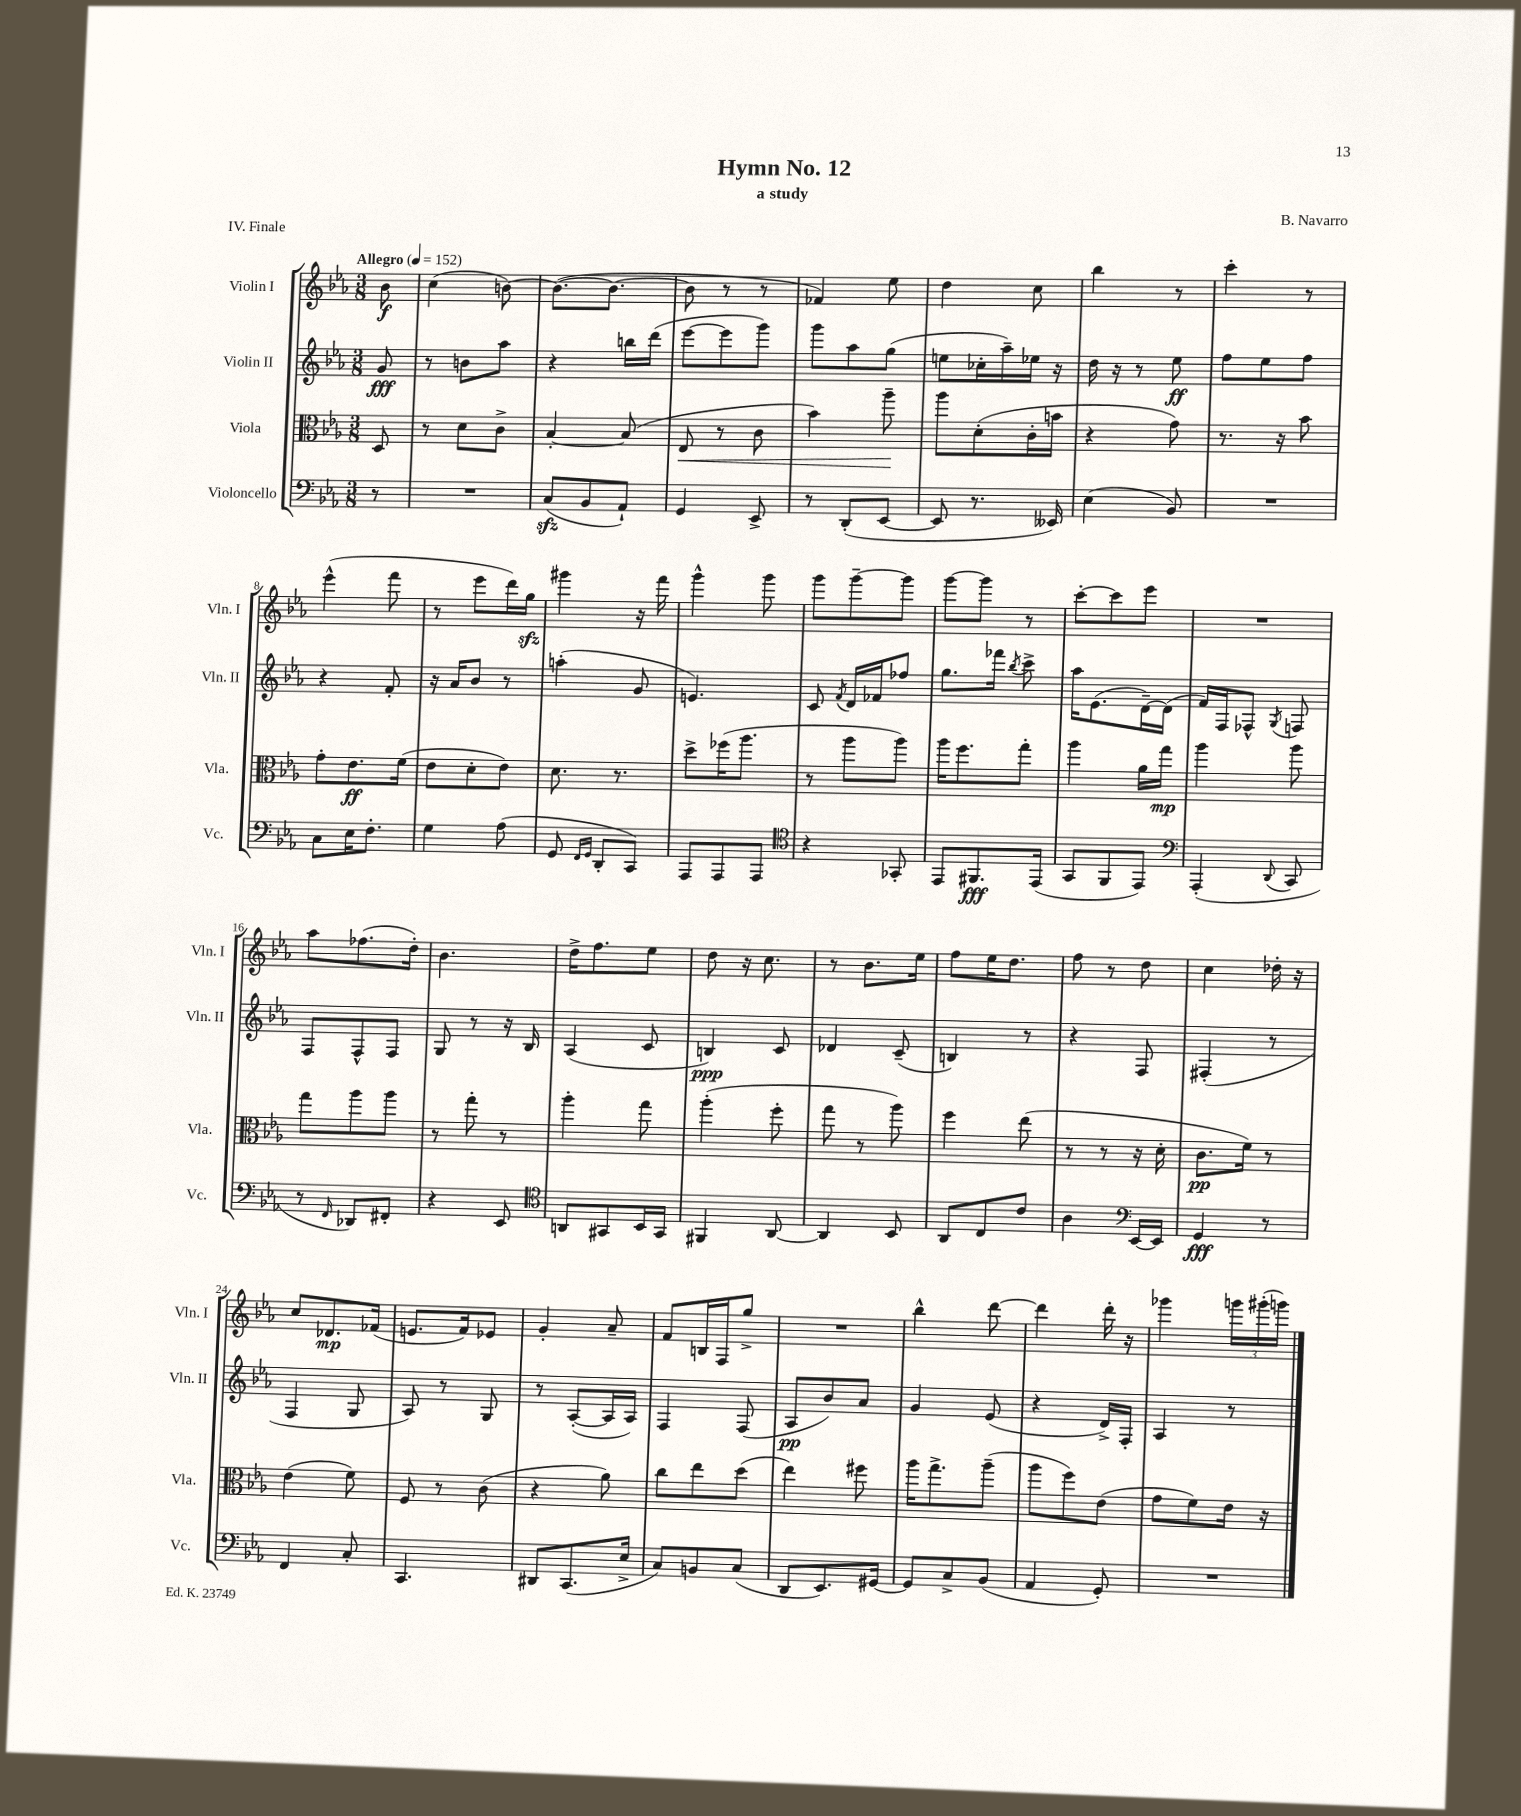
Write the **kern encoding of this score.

**kern	**dynam	**kern	**dynam	**kern	**dynam	**kern	**dynam
*part4	*part4	*part3	*part3	*part2	*part2	*part1	*part1
*staff4	*staff4	*staff3	*staff3	*staff2	*staff2	*staff1	*staff1
*I"Violoncello	*	*I"Viola	*	*I"Violin II	*	*I"Violin I	*
*I'Vc.	*	*I'Vla.	*	*I'Vln. II	*	*I'Vln. I	*
*clefF4	*	*clefC3	*	*clefG2	*	*clefG2	*
*k[b-e-a-]	*	*k[b-e-a-]	*	*k[b-e-a-]	*	*k[b-e-a-]	*
*M3/8	*	*M3/8	*	*M3/8	*	*M3/8	*
*MM152	*	*MM152	*	*MM152	*	*MM152	*
=	=	=	=	=	=	=	=
!	!	!	!	!	!	!LO:TX:a:B:t=Allegro	!
8r	.	8D/	.	8g/	fff	8b-\	f
=1	=1	=1	=1	=1	=1	=1	=1
4.r	.	8r	.	8r	.	(4cc\	.
.	.	8d\L	.	8bn\L	.	.	.
.	.	8c^\J	.	8aa-\J	.	[8bn\)	.
=2	=2	=2	=2	=2	=2	=2	=2
(8Czz/L	.	[4B-'/	.	4r	.	(8.b\L_	.
8BB-/	.	.	.	.	.	.	.
.	.	.	.	.	.	8.b\J_	.
8AA-`/J)	.	(8B-/]	.	16bbn\LL	.	.	.
.	.	.	.	(16ddd\JJ	.	.	.
=3	=3	=3	=3	=3	=3	=3	=3
!	!	!	!LO:HP:b	!	!	!	!
4GG/	.	8E-/	<	[8eee-\L	.	8b\]	.
.	.	8r	.	8eee-\]	.	8r	.
8EE-^/	.	8c\	.	8ggg\J)	.	8r	.
=4	=4	=4	=4	=4	=4	=4	=4
8r	.	4b-\)	.	8ggg\L	.	4f-X/)	.
(8DD'/L	.	.	.	8aa-\	.	.	.
[8EE-/J	.	8aa-~\	.	(8gg\J	.	8ee-\	.
.	.	.	[	.	.	.	.
=5	=5	=5	=5	=5	=5	=5	=5
8EE-/]	.	8aa-\L	.	8een\L	.	4dd\	.
8.r	.	(8d'\	.	16cc-X'\L	.	.	.
.	.	.	.	16aa-~\)	.	.	.
.	.	16c'\L	.	16ee-X\JJ	.	8cc\	.
16EE--X/)	.	16bn\JJ	.	16r	.	.	.
=6	=6	=6	=6	=6	=6	=6	=6
(4E-\	.	4r	.	16dd\	.	4bb-\	.
.	.	.	.	16r	.	.	.
.	.	.	.	8r	.	.	.
8BB-/)	.	8g\)	.	8ee-\	ff	8r	.
=7	=7	=7	=7	=7	=7	=7	=7
4.r	.	8.r	.	8ff\L	.	4ccc'\	.
.	.	.	.	8ee-\	.	.	.
.	.	16r	.	.	.	.	.
.	.	8b-\	.	8ff\J	.	8r	.
!!LO:LB:g=z
=8	=8	=8	=8	=8	=8	=8	=8
8C\L	.	8g'\L	.	4r	.	(4eee-^^\	.
16E-\K	.	8.e-\	ff	.	.	.	.
8.F'\J	.	.	.	.	.	.	.
.	.	.	.	8f'/	.	8fff\	.
.	.	(16f\Jk	.	.	.	.	.
=9	=9	=9	=9	=9	=9	=9	=9
4G\	.	8e-\L	.	16r	.	8r	.
.	.	.	.	16a-/KL	.	.	.
.	.	8d'\	.	8b-/J	.	8eee-\L	.
(8A-\	.	8e-\J)	.	8r	.	16ddd\L)	.
.	.	.	.	.	.	16ggzz\JJ	.
=10	=10	=10	=10	=10	=10	=10	=10
8GG/	.	8.d\	.	(4aan'\	.	4ggg#X\	.
16qqFF/LL	.	.	.	.	.	.	.
16qqGG/JJ	.	.	.	.	.	.	.
8DD'/L	.	.	.	.	.	.	.
.	.	8.r	.	.	.	.	.
8CC/J)	.	.	.	8g/	.	16r	.
.	.	.	.	.	.	16fff\	.
=11	=11	=11	=11	=11	=11	=11	=11
8AAA-/L	.	8dd^\L	.	4.en/)	.	4ggg^^\	.
8AAA-/	.	(16ff-X\K	.	.	.	.	.
.	.	8.aa-\J	.	.	.	.	.
8AAA-/J	.	.	.	.	.	8ggg\	.
=12	=12	=12	=12	=12	=12	=12	=12
*clefC4	*	*	*	*	*	*	*
4r	.	8r	.	8c/	.	8ggg\L	.
.	.	.	.	8qf/	.	.	.
.	.	8aa-\L	.	16d/LL	.	[8ggg~\	.
.	.	.	.	16f-X/J	.	.	.
8GG-X'/	.	8aa-\J)	.	8ff-X/J	.	8ggg\J]	.
=13	=13	=13	=13	=13	=13	=13	=13
8EE-/L	.	16aa-\KL	.	8.gg\L	.	[8ggg\L	.
.	.	8.ff\	.	.	.	.	.
8.FF#X/	fff	.	.	.	.	8ggg\J]	.
.	.	.	.	16fff-X\Jk	.	.	.
.	.	.	.	8qbb-/	.	.	.
.	.	8gg'\J	.	8ccc^\	.	8r	.
(16EE-/Jk	.	.	.	.	.	.	.
=14	=14	=14	=14	=14	=14	=14	=14
8GG/L	.	4aa-\	.	16aa-\KL	.	[8ccc'\L	.
.	.	.	.	(8.e-\	.	.	.
8FF/	.	.	.	.	.	8ccc\]	.
8EE-/J)	.	16a-\LL	.	[16d~\L)	.	8eee-\J	.
.	.	16gg\JJ	mp	(16d\JJ]	.	.	.
=15	=15	=15	=15	=15	=15	=15	=15
*clefF4	*	*	*	*	*	*	*
(4AAA-'/	.	4aa-\	.	16f/LL)	.	4.r	.
.	.	.	.	16F/J	.	.	.
.	.	.	.	8F-X^^/J	.	.	.
8qqDD/	.	.	.	8qG/	.	.	.
8CC/	.	8aa-\	.	8Fn/	.	.	.
!!LO:LB:g=z
=16	=16	=16	=16	=16	=16	=16	=16
8r	.	8gg\L	.	8F/L	.	8aa-\L	.
16qqFF/	.	.	.	.	.	.	.
8DD-X/L)	.	8aa-\	.	8F^^/	.	(8.ff-X\	.
8FF#X'/J	.	8aa-\J	.	8F/J	.	.	.
.	.	.	.	.	.	16dd'\Jk)	.
=17	=17	=17	=17	=17	=17	=17	=17
4r	.	8r	.	8G/	.	4.b-\	.
.	.	8gg'\	.	8r	.	.	.
8EE-/	.	8r	.	16r	.	.	.
.	.	.	.	16B-/	.	.	.
=18	=18	=18	=18	=18	=18	=18	=18
*clefC4	*	*	*	*	*	*	*
8AAn/L	.	4aa-'\	.	(4A-/	.	16dd^\KL	.
.	.	.	.	.	.	8.ff\	.
8GG#X/	.	.	.	.	.	.	.
16BB-/L	.	8gg\	.	8c/	.	8ee-\J	.
16GG#/JJ	.	.	.	.	.	.	.
=19	=19	=19	=19	=19	=19	=19	=19
4FF#X/	.	(4aa-'\	.	4Bn/)	ppp	8dd\	.
.	.	.	.	.	.	16r	.
.	.	.	.	.	.	8.cc\	.
[8AA-/	.	8ff'\	.	8c/	.	.	.
=20	=20	=20	=20	=20	=20	=20	=20
4AA-/]	.	8gg\	.	4d-X/	.	8r	.
.	.	8r	.	.	.	8.b-\L	.
8BB-/	.	8aa-\)	.	(8c~/	.	.	.
.	.	.	.	.	.	16ee-\Jk	.
=21	=21	=21	=21	=21	=21	=21	=21
8AA-/L	.	4ff\	.	4Bn/)	.	8ff\L	.
8C/	.	.	.	.	.	16ee-\K	.
.	.	.	.	.	.	8.dd\J	.
8c/J	.	(8ee-\	.	8r	.	.	.
=22	=22	=22	=22	=22	=22	=22	=22
4A-\	.	8r	.	4r	.	8ff\	.
.	.	8r	.	.	.	8r	.
*clefF4	*	*	*	*	*	*	*
[16EE-/LL	.	16r	.	8F/	.	8dd\	.
16EE-/JJ]	.	16d'\	.	.	.	.	.
=23	=23	=23	=23	=23	=23	=23	=23
4GG/	fff	8.c\L	pp	(4F#X'/	.	4cc\	.
.	.	16f\Jk)	.	.	.	.	.
8r	.	8r	.	8r	.	16dd-X'\	.
.	.	.	.	.	.	16r	.
!!LO:LB:g=z
=24	=24	=24	=24	=24	=24	=24	=24
4FF/	.	(4e-\	.	4F/	.	8cc/L	.
.	.	.	.	.	.	8.d-X/	mp
8C'/	.	8f\)	.	8G/	.	.	.
.	.	.	.	.	.	(16f-X/Jk	.
=25	=25	=25	=25	=25	=25	=25	=25
4.CC/	.	8F/	.	8A-/)	.	8.en/L	.
.	.	8r	.	8r	.	.	.
.	.	.	.	.	.	16f/k)	.
.	.	(8c\	.	8G/	.	8e-X/J	.
=26	=26	=26	=26	=26	=26	=26	=26
8DD#X/L	.	4r	.	8r	.	4g'/	.
(8.CC/	.	.	.	([8A-'/L	.	.	.
.	.	8a-\)	.	16A-/L]	.	8a-~/	.
16E-^/Jk	.	.	.	16A-/JJ)	.	.	.
=27	=27	=27	=27	=27	=27	=27	=27
8C/L)	.	8cc\L	.	4F/	.	8f/L	.
8BBn/	.	8ee-\	.	.	.	16Bn/L	.
.	.	.	.	.	.	16F/J	.
(8C/J	.	(8dd\J	.	(8F/	.	8gg^/J	.
=28	=28	=28	=28	=28	=28	=28	=28
8DD/L	.	4ee-\)	.	8A-/L	pp	4.r	.
8.EE-/)	.	.	.	8b-/)	.	.	.
.	.	8ff#X\	.	8a-/J	.	.	.
[16GG#X/Jk	.	.	.	.	.	.	.
=29	=29	=29	=29	=29	=29	=29	=29
8GG#/L]	.	16aa-\KL	.	4g/	.	4bb-^^\	.
.	.	8.gg^\	.	.	.	.	.
8C^/	.	.	.	.	.	.	.
(8BB-/J	.	(8aa-~\J	.	(8e-/	.	[8ddd\	.
=30	=30	=30	=30	=30	=30	=30	=30
4AA-/	.	8aa-\L	.	4r	.	4ddd\]	.
.	.	8ff\)	.	.	.	.	.
8GG'/)	.	(8e-\J	.	16d^/LL)	.	16ddd'\	.
.	.	.	.	16F'/JJ	.	16r	.
=31	=31	=31	=31	=31	=31	=31	=31
4.r	.	8g\L	.	4A-/	.	4ggg-X\	.
.	.	8f\)	.	.	.	.	.
.	.	16e-\Jk	.	8r	.	24gggn\LL	.
.	.	.	.	.	.	(24ggg#X'\	.
.	.	16r	.	.	.	.	.
.	.	.	.	.	.	24gggn\JJ)	.
==	==	==	==	==	==	==	==
*-	*-	*-	*-	*-	*-	*-	*-
